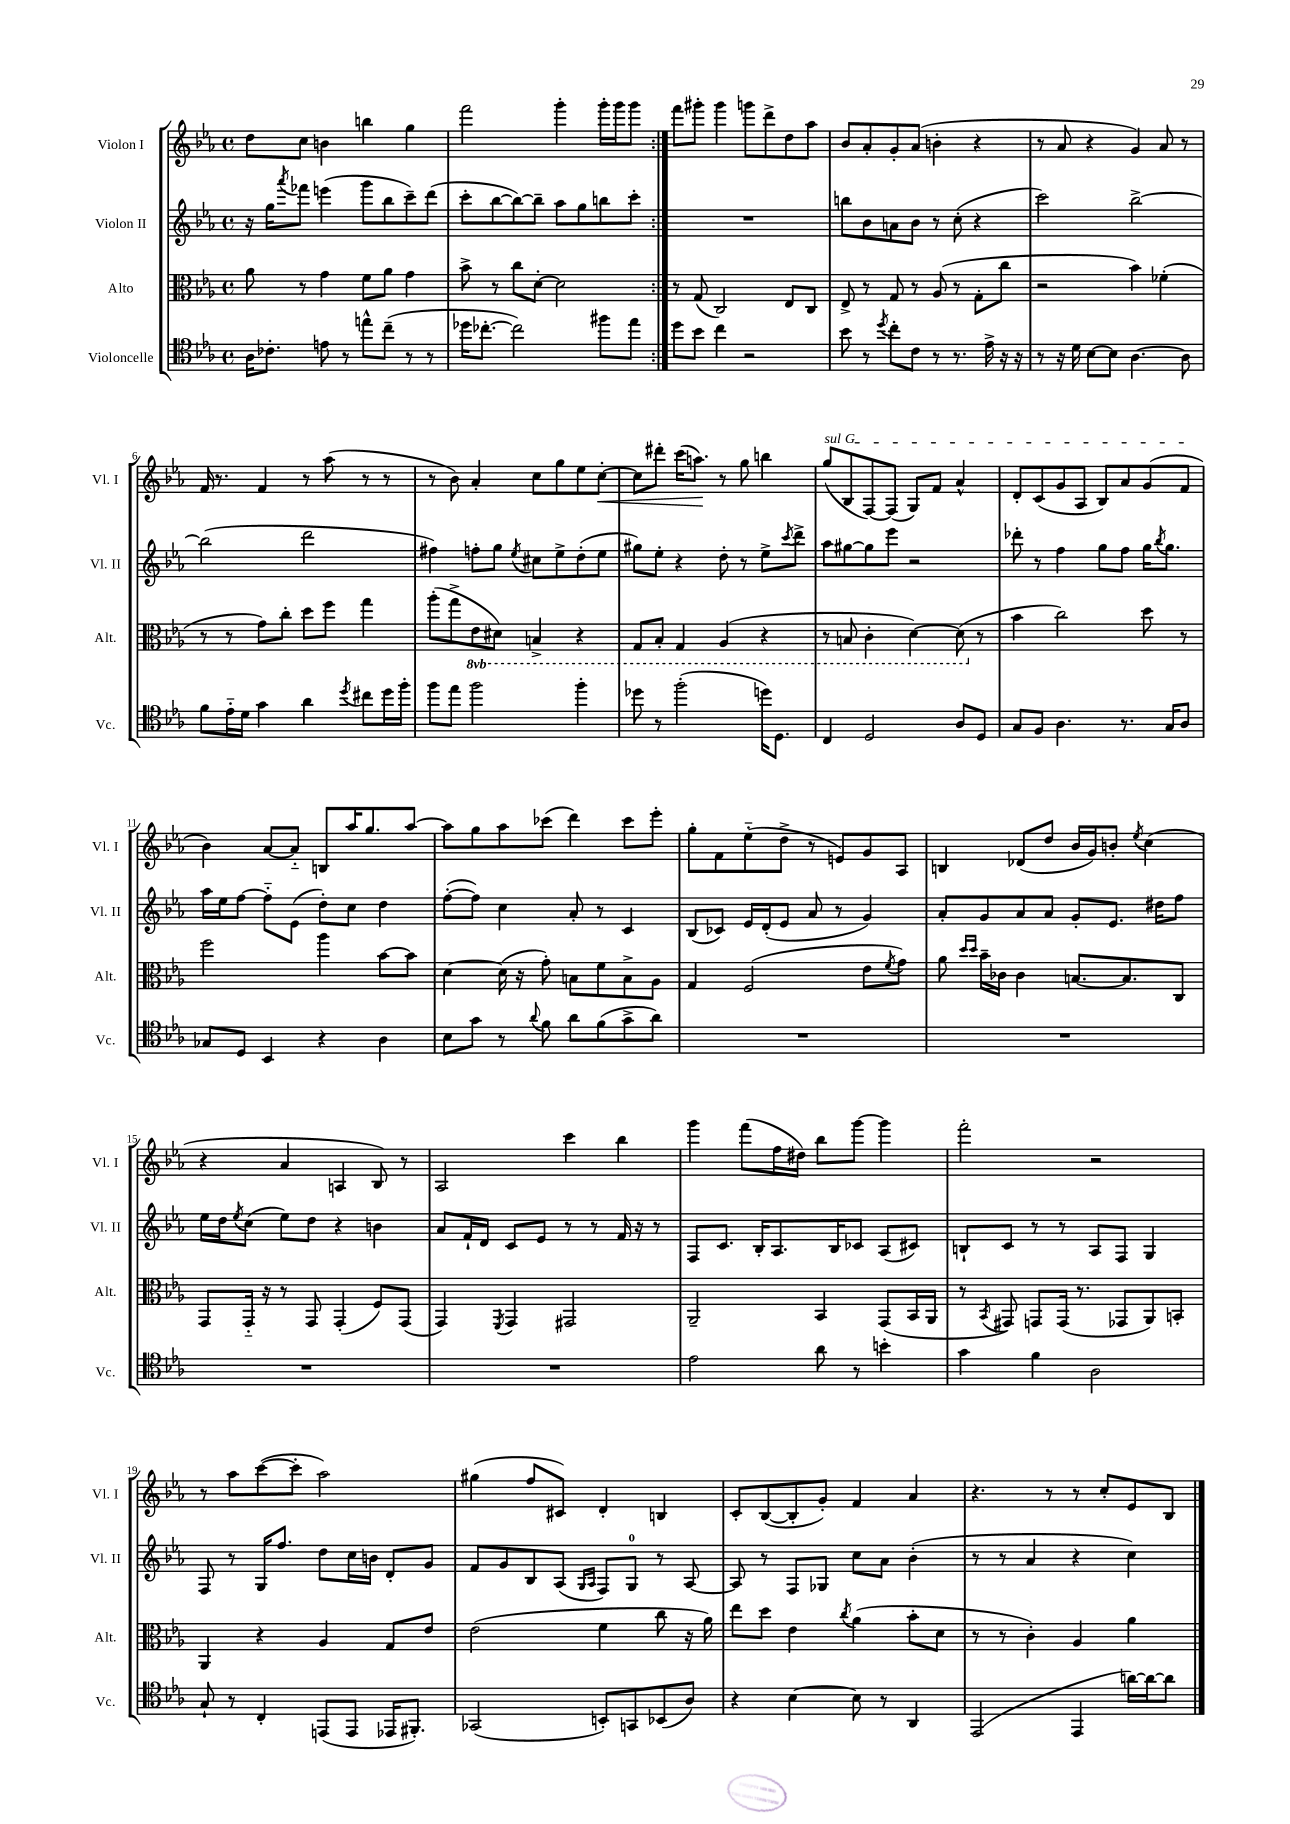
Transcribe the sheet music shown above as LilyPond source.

<<
\new StaffGroup <<
\new Staff = "s0" \with { instrumentName = "Violon I" shortInstrumentName = "Vl. I" } {
    \clef treble \key ees \major \defaultTimeSignature \time 4/4
    \repeat volta 2 { d''8 c''8 b'4 b''4 g''4 |
    f'''2 g'''4-. g'''16-. g'''16 g'''8 | }
    f'''8 gis'''8-. gis'''4 g'''8 d'''8-> d''8 aes''8 |
    bes'8 aes'8-. g'8-. aes'8( b'4-. r4 |
    r8 aes'8 r4 g'4) aes'8 r8 |
    f'16 r8. f'4 r8 aes''8( r8 r8 |
    r8 bes'8) aes'4-. c''8 g''8 ees''8 c''8~-.\< |
    c''8 dis'''8-. c'''16( a''8.\!) r8 g''8 b''4 |
    \once \override TextSpanner.bound-details.left.text = \markup { \italic "sul G" } g''8\startTextSpan( bes8 f8~) f8( g8) f'8 aes'4-^ |
    d'8-. c'8( g'8 aes8 bes8) aes'8 g'8( f'8\stopTextSpan |
    bes'4) aes'8~ aes'8-_ b8 aes''16 g''8. aes''8~ |
    aes''8 g''8 aes''8 ces'''8( d'''4) ces'''8 ees'''8-. |
    g''8-. f'8 ees''8-_( d''8-> r8 e'8) g'8 aes8 |
    b4 des'8( d''8 bes'16 g'16) b'8-. \acciaccatura { ees''8 } c''4( |
    r4 aes'4 a4 bes8) r8 |
    aes2 c'''4 bes''4 |
    g'''4 f'''8( f''16 dis''16) bes''8 g'''8~ g'''4 |
    f'''2-. r2 |
    r8 aes''8 c'''8~( c'''8-. aes''2) |
    gis''4( f''8 cis'8) d'4-. b4 |
    c'8-. bes8~( bes8-. g'8-.) f'4 aes'4 |
    r4. r8 r8 c''8-. ees'8 bes8 \bar "|." |
}
\new Staff = "s1" \with { instrumentName = "Violon II" shortInstrumentName = "Vl. II" } {
    \clef treble \key ees \major \defaultTimeSignature \time 4/4
    \repeat volta 2 { r16 g''16 \acciaccatura { aes'''8 } fes'''8 e'''4( g'''8 bes''8 c'''8--) d'''8( |
    c'''8-. bes''8~ bes''8~) bes''8-- aes''8 g''8 b''8 c'''8-. | }
    R1 |
    b''8 bes'8 a'8 bes'8 r8 c''8-.( r4 |
    c'''2) bes''2~-> |
    bes''2( d'''2 |
    fis''4) f''8-. g''8 \acciaccatura { ees''8 } cis''8 ees''8-> d''8-.( ees''8 |
    gis''8) ees''8-. r4 d''8-. r8 ees''8-> \acciaccatura { c'''8 } d'''8-> |
    aes''8 gis''8~ gis''8 ees'''8 r2 |
    des'''8-. r8 f''4 g''8 f''8 g''16 \acciaccatura { bes''8 } g''8. |
    aes''16 ees''16 f''8~ f''8-_ ees'8( d''8-.) c''8 d''4 |
    f''8~-.( f''8) c''4 aes'8-. r8 c'4 |
    bes8( ces'8) ees'16 d'16-.( ees'8 aes'8 r8 g'4) |
    aes'8-. g'8 aes'8 aes'8 g'8-. ees'8. dis''16 f''8 |
    ees''16 d''16 \acciaccatura { ees''8 } c''8( ees''8) d''8 r4 b'4 |
    aes'8 f'16-! d'16 c'8 ees'8 r8 r8 f'16 r16 r8 |
    f8 c'8. bes16-. aes8. bes16 ces'8 aes8( cis'8) |
    b8-! c'8 r8 r8 aes8 f8 g4 |
    f8 r8 g16 f''8. d''8 c''16 b'16 d'8-. g'8 |
    f'8 g'8 bes8 aes8( \grace { g16 aes16 } f8) g8-0 r8 aes8~ |
    aes8 r8 f8 ges8 c''8 aes'8 bes'4-.( |
    r8 r8 aes'4 r4 c''4) \bar "|." |
}
\new Staff = "s2" \with { instrumentName = "Alto" shortInstrumentName = "Alt." } {
    \clef alto \key ees \major \defaultTimeSignature \time 4/4 \set Staff.ottavationMarkups = #ottavation-simple-ordinals
    \repeat volta 2 { aes'8 r8 g'4 f'8 aes'8 g'4 |
    bes'8-> r8 c''8 d'8~-. d'2 | }
    r8 g8( c2) ees8 c8 |
    ees8-> r8 g8 r8 aes8( r8 g8-. c''8 |
    r2 bes'4) fes'4-.( |
    r8 r8 g'8) c''8-. d''8 f''8 g''4 |
    aes''8-.( g''8-> \ottava #-1 ees8 dis8) b,4-> r4 |
    g,8 bes,8-. g,4 aes,4( r4 |
    r8 b,8 c4-. d4~) d8( \ottava #0 r8 |
    bes'4 c''2) d''8 r8 |
    f''2 aes''4 bes'8~ bes'8 |
    d'4~ d'16( r16 g'8-.) b8 f'8 b8-> aes8 |
    g4 f2( ees'8 \acciaccatura { f'8 } g'8) |
    aes'8 \grace { d''16 d''16 } bes'16-- ces'16 ces'4 b8.~ b8. c8 |
    g,8 g,16-_ r16 r8 g,8 g,4-.( f8) g,8( |
    g,4) \acciaccatura { f,8 } g,4 gis,2 |
    aes,2-- bes,4 g,8( bes,16 aes,16 |
    r8 \acciaccatura { bes,8 } gis,8) g,8 g,16( r8. ges,8 aes,8) b,8-. |
    aes,4 r4 aes4 g8 ees'8 |
    ees'2( f'4 c''8 r16 aes'16) |
    ees''8 d''8 ees'4 \acciaccatura { c''8 } aes'4( bes'8-. d'8 |
    r8 r8 c'4-.) aes4 aes'4 \bar "|." |
}
\new Staff = "s3" \with { instrumentName = "Violoncelle" shortInstrumentName = "Vc." } {
    \clef tenor \key ees \major \defaultTimeSignature \time 4/4
    \repeat volta 2 { aes16 ces'8.-. e'8 r8 e''8-^ c''8--( r8 r8 |
    des''16 ces''8.~-. ces''2) fis''8 ees''8 | }
    d''8 bes'8 c''4 r2 |
    bes'8 r8 \acciaccatura { d''8 } c''8-. c'8 r8 r8. ees'16-> r16 r16 |
    r8 r16 d'16 bes8~ bes8 aes4.~ aes8 |
    f'8 ees'16-_ d'16 g'4 aes'4 \acciaccatura { d''8 } cis''8 d''16 f''16-. |
    f''8 ees''8 f''2 f''4-. |
    des''8 r8 f''2-.( d''16) d8. |
    c4 d2 aes8 d8 |
    g8 f8 aes4. r8. g16 aes8 |
    ges8 d8 bes,4 r4 aes4 |
    bes8 g'8 r8 \appoggiatura { aes'8 } f'8 aes'8 f'8( g'8-> aes'8) |
    R1 |
    R1 |
    R1 |
    R1 |
    ees'2 aes'8 r8 b'4-. |
    g'4 f'4 aes2 |
    g8-! r8 c4-. e,8( e,8 ees,16 fis,8.-.) |
    ges,2( b,8-.) g,8 bes,8( aes8) |
    r4 bes4~ bes8 r8 aes,4 |
    ees,2( ees,4 a'16~) a'16~ a'8 \bar "|." |
}
>>
>>
